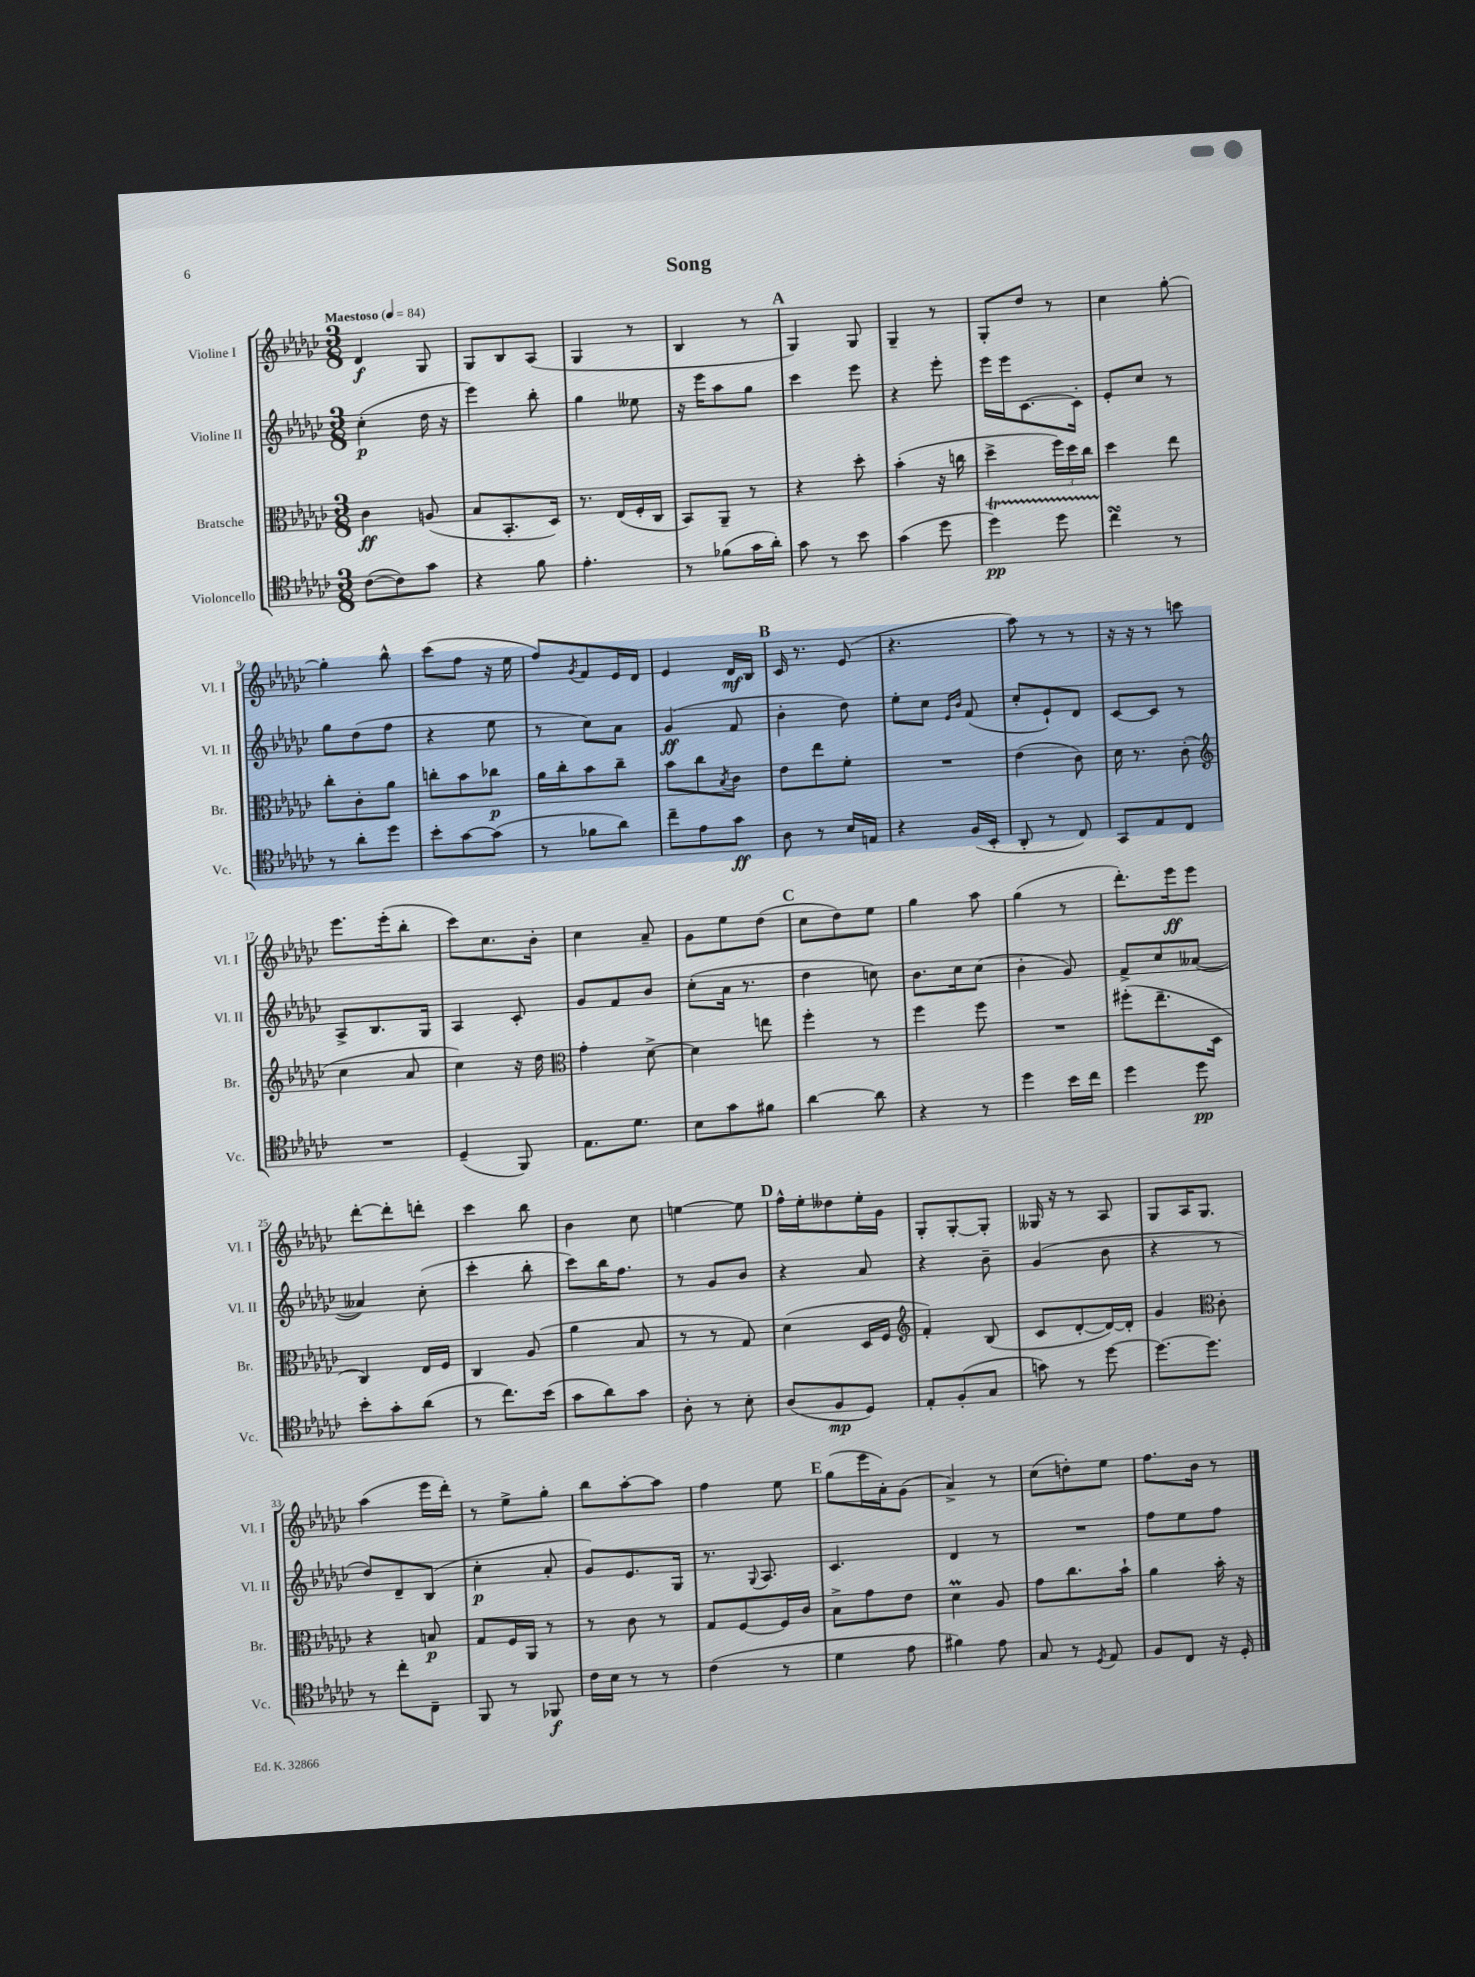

**kern	**kern	**kern	**kern
*staff4	*staff3	*staff2	*staff1
*clefC4	*clefC3	*clefG2	*clefG2
*k[b-e-a-d-g-c-]	*k[b-e-a-d-g-c-]	*k[b-e-a-d-g-c-]	*k[b-e-a-d-g-c-]
*M3/8	*M3/8	*M3/8	*M3/8
*MM84	*MM84	*MM84	*MM84
([8c-\L	4c-\	(4cc-'\	4d-/
8c-\])	.	.	.
8g-\J	(8A/	16dd-\	8G-/
.	.	16r	.
=	=	=	=
4r	8B-/L	4eee-\)	8G-/L
.	8.BB-'/	.	8B-/
8f\	.	8bb-'\	(8A-/J
.	16D-/Jk)	.	.
=	=	=	=
4.e-'\	8.r	4gg-\	4G-/
.	(16E-/LL	.	.
.	16F'/	8ee--\	8r
.	16C-/JJ	.	.
=	=	=	=
8r	8BB-/L)	16r	4B-/
.	.	16eee-\LK	.
(8f-\L	8AA-~/J	8aa-\	.
16g-\L	8r	8gg-\J	8r
16a-'\JJ)	.	.	.
=	=	=	=
8g-\	4r	4ccc-\	4G-/)
8r	.	.	.
8b-\	8dd-'\	8eee-\	8G-/
=	=	=	=
(4g-\	(4b-'\	4r	4G-~/
8dd-\	16r	8eee-'\	8r
.	16cc\	.	.
=	=	=	=
4dd-\)	4dd-^\	16eee-\LL	8G-'/L
.	.	16eee-\J	.
.	.	[8.c-\	8dd-/J
8dd-\	24ff\LL)	.	8r
.	24dd-\	.	.
.	.	16c-'\]Jk	.
.	24cc-\JJ	.	.
=	=	=	=
4cc-\	4dd-\	8e-'/L	4cc-\
.	.	8cc-/J	.
8r	8ee-\	8r	[8gg-'\
=	=	=	=
8r	8cc-'\L	8gg-\L	4gg-'\]
8a-'\L	8c-'\	(8dd-\	.
8dd-\J	8a-\J	8ff\J	8bb-^^\
=	=	=	=
8b-'\L	8cc'\L	4r	(8ccc-\L
[8g-\	8b-\	.	8ff\J
(8g-\]J	8cc-\J	8ee-\	16r
.	.	.	16ee-\
=	=	=	=
8r	16a-\LL	8r	8ff/L)
.	16cc-'\J	.	.
.	.	.	8qg-/
8f-\L	8b-\	8cc-\L)	8f/
8a-\J)	8cc-~\J	8a-\J	16e-/L
.	.	.	16d-/JJ
=	=	=	=
8cc-~\L	8b-\L	(4g-/	4e-/
8e-\	8cc-\	.	.
.	8qB-/	.	.
8g-\J	8c-\J	8f/	16d-/LL
.	.	.	16B-/JJ
=	=	=	=
8A-\	8e-\L	4b-'\	16c-/
.	.	.	8.r
8r	8ee-\	.	.
16B-/LL	8f'\J	8dd-\)	(8e-/
16E/JJ	.	.	.
=	=	=	=
4r	4.r	8ee-'\L	4.r
.	.	8cc-\J	.
.	.	16qqe-/LL	.
.	.	16qqb-/JJ	.
(16F/LL	.	(8f/	.
16BB-'/JJ	.	.	.
=	=	=	=
8AA-'/	(4e-\	8cc-'/L	8aa-\)
8r	.	8e-`/)	8r
8C-/)	8c-\)	8d-/J	8r
=	=	=	=
8GG-/L	16d-\	[8c-/L	16r
.	8.r	.	16r
8E-/	.	8c-/]J	8r
8C-/J	(8c-'\	8r	8ccc\
=	=	=	=
*	*clefG2	*	*
4.r	4cc-\	8A-^/L	8.eee-\L
.	.	8.B-/	.
.	.	.	(16eee-'\k
.	8a-/	.	8bb-'\J
.	.	16G-/Jk	.
=	=	=	=
(4D-~/	4cc-\)	4A-/	8ccc-\L)
.	.	.	8.cc-\
8FF/)	16r	8c-'/	.
.	16dd-\	.	16b-'\Jk
=	=	=	=
*	*clefC3	*	*
8.E-\L	4g-'\	8g-/L	4cc-\
.	.	8f/	.
8.d-\J	.	.	.
.	[8d-^\	8b-/J	8a-~/
=	=	=	=
8B-\L	4d-\]	(8cc-'\L	8g-\L
8g-\	.	16a-\Jk	8ee-\
.	.	8.r	.
8f#\J	8ee\	.	(8dd-\J
=	=	=	=
[4a-\	4ff'\	4dd-\	8cc-\L
.	.	.	8dd-\)
8a-\]	8r	8cc\)	8ee-\J
=	=	=	=
4r	4ff\	8.b-\L	4gg-\
.	.	16cc-\k	.
8r	8ff\	(8cc-\J	8aa-\
=	=	=	=
4dd-\	4.r	4b-'\	(4gg-\
16b-\LL	.	8g-/)	8r
16cc-\JJ	.	.	.
=	=	=	=
4dd-\	(8ff#'\L	8f^/L	8.ddd-'\L)
.	8.ee-~\	8cc-/	.
.	.	.	16eee-\k
8dd-\	.	([8a--/J	8eee-\J
.	16D-\Jk	.	.
=	=	=	=
8b-'\L	4C-/)	4a--/])	[8ddd-'\L
8g-'\	.	.	8ddd-'\]
(8a-\J	16E-/LL	(8cc-'\	8ddd'\J
.	16F/JJ	.	.
=	=	=	=
8r	4C-/	4ccc-'\	4ccc-\
8.cc-\L)	.	.	.
.	(8A-/	8bb-'\	8bb-\
(16b-\Jk	.	.	.
=	=	=	=
8g-\L	4a-\	8ccc-\L)	4b-\
8a-\)	.	16bb-\K	.
.	.	8.ff\J	.
8g-\J	8B-/	.	8cc-\
=	=	=	=
8A-'\	8r	8r	[4ee\
8r	8r	8g-/L	.
8B-'\	8G-/)	8b-/J	8ee\]
=	=	=	=
(8A-/L	(4d-\	4r	16ff^^\LL
.	.	.	16ee-'\J
8F/	.	.	8dd--\
8D-/J)	16D-/LL	8a-/	16ee-'\L
.	16F/JJ	.	16g-\JJ
=	=	=	=
*	*clefG2	*	*
8E-'/L	4f'/)	4r	8G-'/L
(8F'/	.	.	[8G-'/
8G-/J	(8B-/	8b-~\	8G-'/]J
=	=	=	=
8g\)	8c-/L	(4g-/	16G--/
.	.	.	16r
8r	[8d-'/	.	8r
[8dd-\	16d-/_L)	8b-\	8A-/
.	16d-'/]JJ	.	.
=	=	=	=
8.dd-\_L	4g-/	4r	8G-/L
.	.	.	16A-/K
8.dd-\]J	.	.	8.G-/J
*	*clefC3	*	*
.	8c-'\	8r	.
=	=	=	=
8r	4r	8dd-/L)	(4aa-\
8cc-'\L	.	8d-~/	.
8C-~\J	8B/	(8B-/J	16eee-\LL
.	.	.	16ddd-'\JJ)
=	=	=	=
8FF/	8G-/L	4cc-'\	8r
8r	16F/L	.	8ee-^\L
.	16AA-/JJ	.	.
8FF-/	8r	8a-'/	8gg-'\J
=	=	=	=
16c-\LL	8r	8g-/L)	8bb-\L
16B-\JJ	.	.	.
8r	8c-\	8.e-/	[8aa-'\
8r	8r	.	8aa-\]J
.	.	16G-/Jk	.
=	=	=	=
(4c-\	8G-/L	8.r	4ff\
.	[8F/	.	.
.	.	8qqG-/	.
.	.	8.A-/	.
8r	16F/]L	.	8ee-\
.	16c-/JJ	.	.
=	=	=	=
4d-\	8B-^\L	4.c-/	(8gg-\L
.	8g-\	.	16eee-\L
.	.	.	16a-'\J)
8e-\	8e-\J	.	(8g-\J
=	=	=	=
4f#\)	4d-\	4d-/	4a-^/)
8e-\	8A-/	8r	8r
=	=	=	=
8G-/	8g-\L	4.r	(8cc-\L
8r	8.cc-\	.	8dd'\)
8qD-/	.	.	.
8E-/	.	.	8ee-\J
.	16b-`\Jk	.	.
=	=	=	=
8F/L	4a-\	8ff\L	8.ff\L
8C-/J	.	8ee-\	.
.	.	.	16b-\Jk
16r	16b-'\	8ff\J	8r
16D-'/	16r	.	.
==	==	==	==
*-	*-	*-	*-
